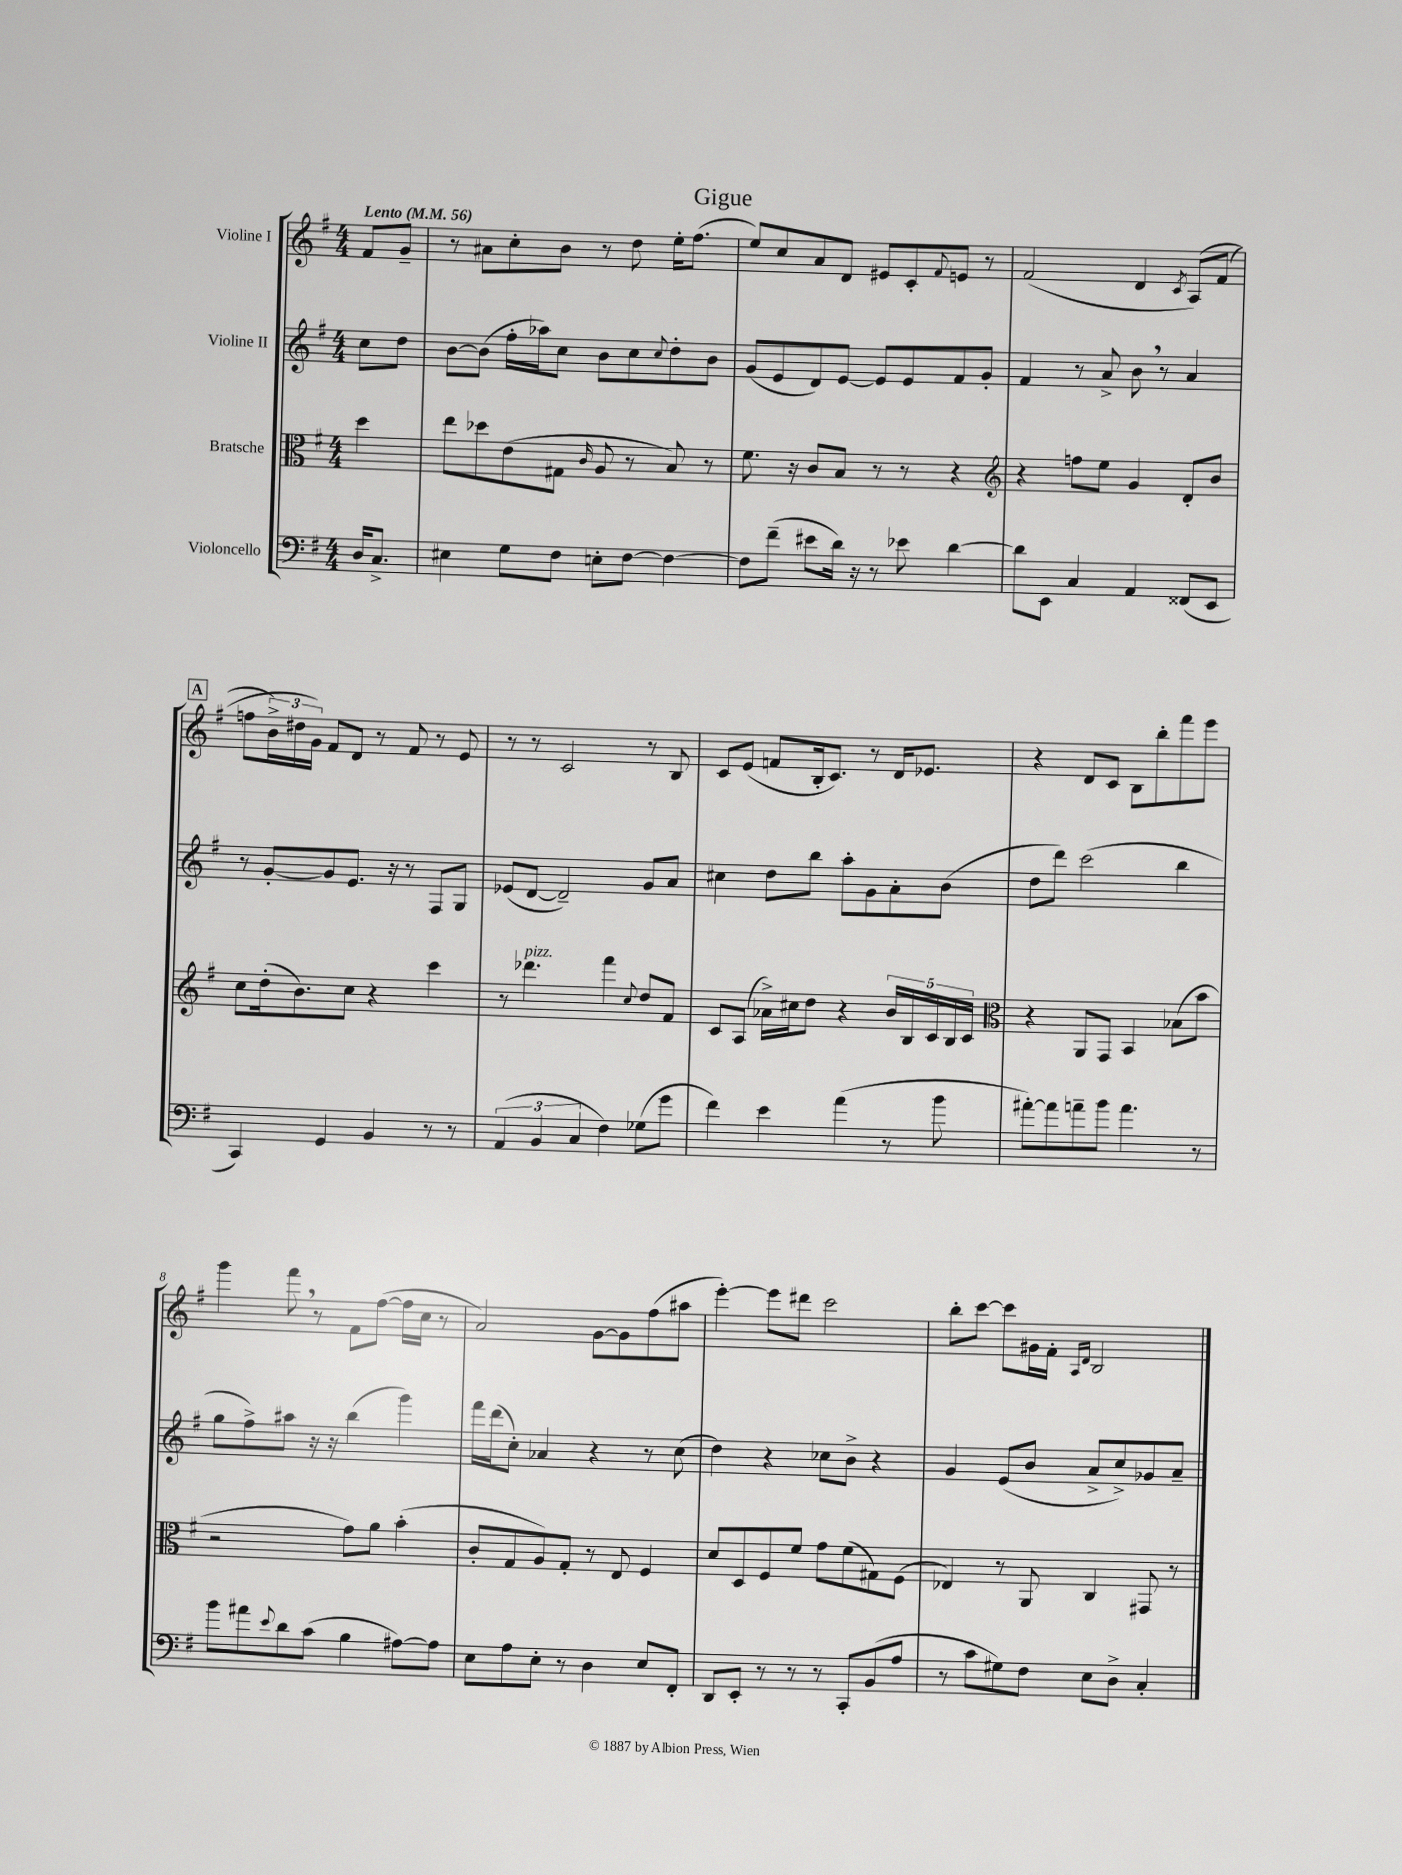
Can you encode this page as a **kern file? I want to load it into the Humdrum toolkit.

**kern	**kern	**kern	**kern
*staff4	*staff3	*staff2	*staff1
*clefF4	*clefC3	*clefG2	*clefG2
*k[f#]	*k[f#]	*k[f#]	*k[f#]
*M4/4	*M4/4	*M4/4	*M4/4
*MM56	*MM56	*MM56	*MM56
16D/LK	4dd\	8cc\L	8f#/L
8.C^/J	.	.	.
.	.	8dd\J	8g~/J
=	=	=	=
4E#\	8ee\L	[8b\L	8r
.	8dd-\	(8b\]J	8a#\L
8G\L	(8e\	16ff#'\LL	8cc'\
.	.	16aa-\J)	.
8F#\J	8G#\J	8cc\J	8b\J
.	16qqc/	.	.
8E'\L	8A/	8b\L	8r
[8F#\J	8r	8cc\	8dd\
.	.	8qqcc/	.
4F#\_	8B/)	8dd'\	16ee'\LK
.	.	.	(8.ff#\J
.	8r	8b\J	.
=	=	=	=
8F#\]L	8.f#\	(8g/L	8ee/L)
(8f#~\J	.	8e/	8cc/
.	16r	.	.
8e#\L	8c/L	8d/)	8a/
16d\Jk)	8B/J	[8e/J	8d/J
16r	.	.	.
8r	8r	8e/]L	8e#/L
8e-\	8r	8e/	8c'/
.	.	.	8qqf#/
[4d\	4r	8f#/	8e/J
.	.	8g'/J	8r
=	=	=	=
*	*clefG2	*	*
8d\]L	4r	4f#/	(2f#/
8EE\J	.	.	.
4C/	8ff\L	8r	.
.	8ee\J	8a^/	.
4AA/	4g/	8b\	4d/
.	.	8r	.
.	.	.	8qc/
(8FF##/L	8d'/L	4a/	&(8A/L)
8EE/J	8b/J	.	(8f#/J
=	=	=	=
4CC/)	8cc\L	8r	8ff\L
.	(16dd'\k	[8g'/L	24b^\L)
.	.	.	24dd#\
.	8.b\)	.	.
.	.	.	24g\JJ&)
4GG/	.	8g/]	8f#/L
.	8cc\J	8.e/J	8d/J
4BB/	4r	.	8r
.	.	16r	.
.	.	8r	8f#/
8r	4ccc\	8F#/L	8r
8r	.	8G/J	8e/
=	=	=	=
(6AA/	8r	(8e-/L	8r
.	4.ddd-\	[8d/J	8r
6BB/	.	.	.
.	.	2d~/])	2c/
6C/	.	.	.
4F#\)	4fff#\	.	.
.	8qqcc/	.	.
(8G-\L	8dd/L	8g/L	8r
8g\J	8f#/J	8a/J	8B/
=	=	=	=
4f#\)	8c/L	4cc#\	8c/L
.	(8A/J	.	(8e/J
4e\	16a-^\LL)	8dd\L	8f/L
.	16cc#\J	.	.
.	8dd\J	8bb\J	16B'/k
.	.	.	8.c/J)
(4a\	4r	8aa'\L	.
.	.	8g\	8r
8r	20b/LL	8a'\	16d/LK
.	20B/	.	.
.	.	.	8.e-/J
.	20c/	.	.
8b\	.	(8b\J	.
.	20B/	.	.
.	20c/JJ	.	.
=	=	=	=
*	*clefC3	*	*
[8a#'\L)	4r	8dd\L	4r
8a#\]	.	8ddd\J)	.
8a~\	8AA/L	(2ccc\	8d/L
8b\J	8GG/J	.	8c/J
4.a\	4BB/	.	8B\L
.	.	.	8bb'\
.	(8B-\L	4bb\	8fff#\
8r	8b\J	.	8eee\J
=	=	=	=
8b\L	2r	8gg\L	4ggg\
8a#\	.	8ff#^\)	.
8qqe/	.	.	.
8d\	.	8aa#\J	8fff#\
(8c\J	.	16r	8r
.	.	16r	.
4B\	8g\L)	(4bb\	8f#\L
.	8a\J	.	([8ff#\J
[8A#\L)	(4b'\	4ggg\)	16ff#\]LL
.	.	.	16cc\JJ
8A#\]J	.	.	8r
=	=	=	=
8E\L	8c'/L	16fff#\LL	2a/)
.	.	(16ddd\J	.
8A\	8G/	8cc'\J)	.
8E'\J	8A/)	4a-/	.
8r	8G'/J	.	.
4D\	8r	4r	[8g\L
.	8E/	.	8g\]
8E/L	4F#/	8r	(8ff#\
8FF#'/J	.	(8cc\	8aa#\J
=	=	=	=
8DD/L	8d/L	4dd\)	[4eee'\)
8EE'/J	8D/	.	.
8r	8F#/	4r	8eee\]L
8r	8f#/J	.	8ddd#\J
8r	8g\L	8cc-\L	2ccc\
8CC'/L	(8f#\	8b^\J	.
(8BB/	8G#\)	4r	.
8A/J	(8F#\J	.	.
=	=	=	=
8r	4E-/)	4g/	8bb'\L
8c\L	.	.	[8ccc\J
8G#\)	8r	(8e/L	8ccc\]L
8F#\J	8AA/	8b/J	16g#\L
.	.	.	16f#'\JJ
.	.	.	16qqA/LL
.	.	.	16qqd/JJ
8E\L	4C/	8a^/L	2B/
8D^\J	.	8cc^/)	.
4C'/	8GG#/	8g-/	.
.	8r	8a~/J	.
==	==	==	==
*-	*-	*-	*-
